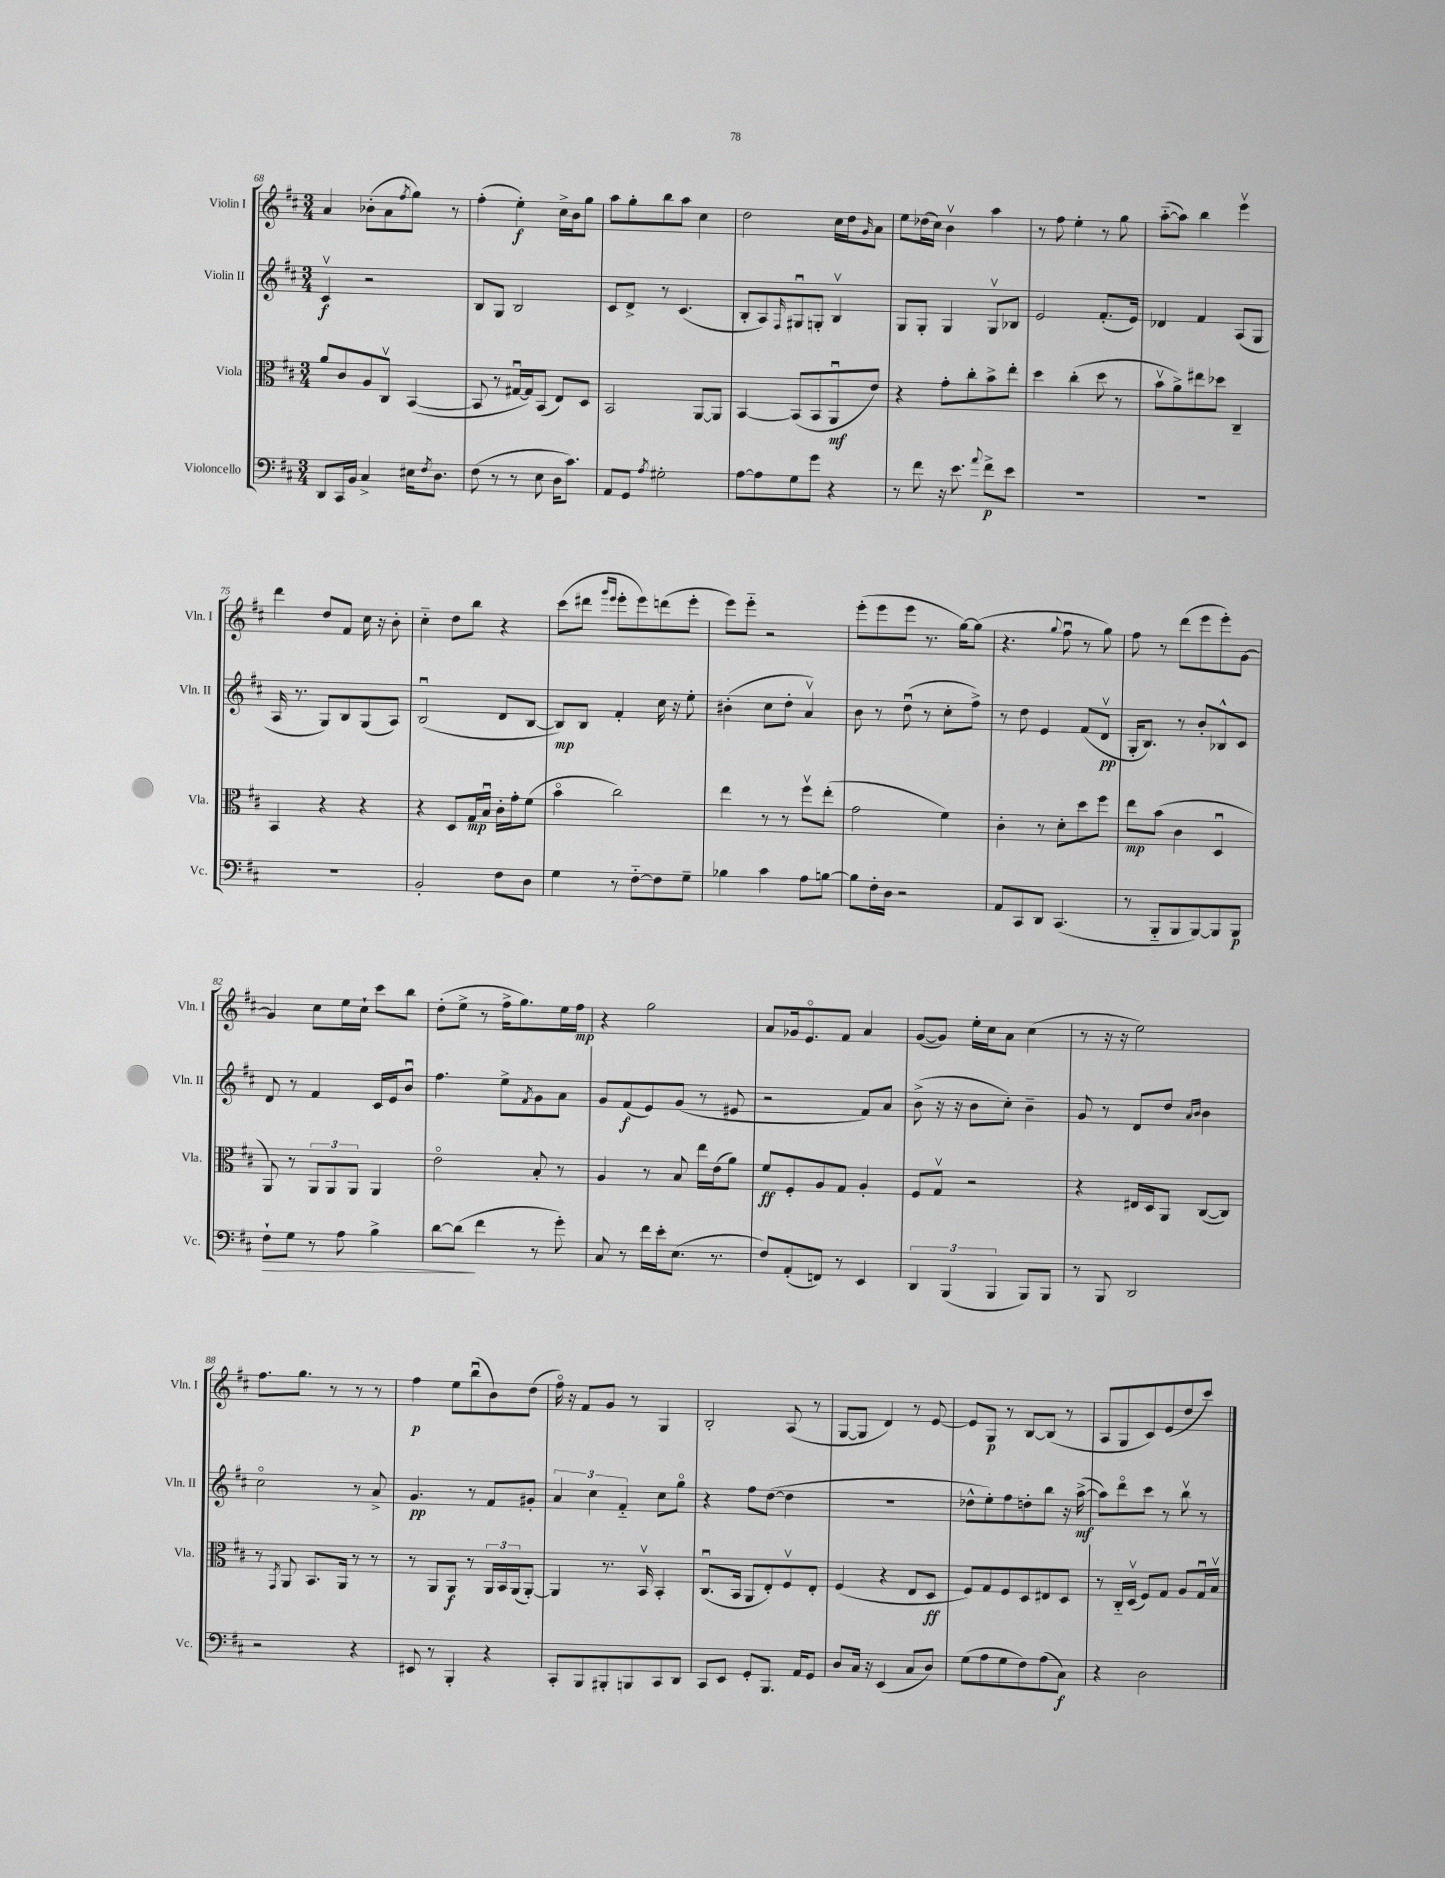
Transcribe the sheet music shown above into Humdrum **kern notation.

**kern	**kern	**kern	**kern
*staff4	*staff3	*staff2	*staff1
*clefF4	*clefC3	*clefG2	*clefG2
*k[f#c#]	*k[f#c#]	*k[f#c#]	*k[f#c#]
*M3/4	*M3/4	*M3/4	*M3/4
8DD	8a	4c#v	4a
16CC#	8c#	.	.
16BB	.	.	.
4C#^	8A	2r	(8b-'
.	8C#v	.	8a
.	.	.	8qff#
16E#	([4BB	.	8gg)
8qF#	.	.	.
8.D	.	.	.
.	.	.	8r
=	=	=	=
(8F#	8BB]	8B	(4ff#'
8r	8r	8G	.
8r	[16G#u	2B	4ee')
.	16G#])	.	.
8E	(8BB	.	.
16D	8E)	.	16cc#^
8.c#)	.	.	16b
.	8D	.	8gg
=	=	=	=
8AA	2BB	8c#	8aa
8GG	.	8d^	8gg'
8qA	.	.	.
2G#'	.	8r	8bb
.	.	(4.c#	8aa
.	[8AA	.	4cc#
.	8AA]	.	.
=	=	=	=
[8A	[4BB	8B'	2dd
8A]	.	8A)	.
.	.	16qqF#	.
8G	(8BB]	8G#u	.
8g	8BB	8G'	.
4r	8AAu	4Bv	16cc#
.	.	.	16dd
.	.	.	16qqg
.	8e)	.	8a
=	=	=	=
8r	4r	8G	8ee
8f#	.	8G'	(16dd-
.	.	.	16cc#)
16r	8g'	4G	4bv
8.e	.	.	.
.	8cc#'	.	.
8qqa	.	.	.
8f#^	8b^	8Gv	4aa
8e	8ee'	8B-	.
=	=	=	=
2.r	4dd	2e	8r
.	.	.	8ff#
.	(4cc#'	.	4ee'
.	8dd	(8.f#'	8r
.	8r	.	8gg
.	.	16e)	.
=	=	=	=
2.r	8bv	4d-	([8aa'~
.	8a^)	.	8aa])
.	8ee#	4f#	4bb
.	8dd-	.	.
.	4C#~	(8A	4eeev
.	.	8G	.
=	=	=	=
2.r	4BB	16A	4ddd
.	.	8.r	.
.	4r	8G)	8dd
.	.	8B	8f#
.	4r	(8G	16cc#
.	.	.	16r
.	.	8A)	8b'
=	=	=	=
2BB'	4r	(2Bu	4cc#'~
.	8D	.	8dd
.	16G	.	8bb
.	16Bu	.	.
8F#	16c#'	8d	4r
.	16g'	.	.
8D	(8f#	[8B	.
=	=	=	=
4G	4bo	8B])	(8ccc#
.	.	8B	8ddd#
.	.	.	16qqggg
.	.	.	16qqeee
8r	2cc#)	4f#'	8eee'
[8F#'~	.	.	8eee)
8F#]	.	16cc#	(8ddd
.	.	16r	.
8G~	.	8ee'	8eee'
=	=	=	=
4B-	4ee	(4b#'	8eee)
.	.	.	8eee'~
4c#	8r	8cc#	2r
.	8r	8dd'	.
8A	8ff#v	4av)	.
[8B	(8ee'	.	.
=	=	=	=
8B]	2g	8b	(8eee'
16F#'	.	8r	8eee
16D	.	.	.
2r	.	(8ddu	8eee
.	.	8r	8.r
.	4f#)	8cc#'	.
.	.	.	[16gg)
.	.	8ff#^)	(8gg]
=	=	=	=
8AA	4c#'	8r	4.r
8CC#	.	8dd	.
8DD	8r	4e	.
.	.	.	8qqgg
(4.CC#	8d'	.	8ff#u
.	8dd	(8f#	8r
.	8ff#	8dv	8gg)
=	=	=	=
8r	8ee	16G'	8ff#
.	.	8.B)	.
8BBB'~	(8b	.	8r
8BBB	4c#	8r	(8ddd
[8BBB)	.	8b'	8eee
8BBB]	4Du	8B-^^	8eee')
8BBB	.	8c#	[8g
=	=	=	=
8F#`	8AA)	8d	4g]
8G	8r	8r	.
8r	12AA	4f#	8cc#
.	12AA	.	.
8A	.	.	16ee
.	12AA	.	.
.	.	.	16cc#`
4B^	4AA	16c#	8ccc#
.	.	16e	.
.	.	8bu	8bb
=	=	=	=
[8d	2eo	4.ff#	(8dd'
(8d]	.	.	8ee^
4f#	.	.	8r
.	.	8ee^	16ff#^
.	.	.	8.gg)
.	.	8qf#	.
8r	8B'	8g	.
8g')	8r	8a	16ee
.	.	.	16ff#
=	=	=	=
8C#	4A	8g	4r
8r	.	(8f#	.
16f#	8r	8e)	2gg
16e'	.	.	.
(8.E	8B	(8g	.
.	16ee	8r	.
8.r	(16e	.	.
.	8a)	8e#	.
=	=	=	=
8F#)	8f#	2r	8a
(8AA'	8F#'	.	16g-
.	.	.	8.eo
8FF)	8A	.	.
8r	8G	.	8f#
4EE	4A'	8f#)	4a
.	.	8a	.
=	=	=	=
6DD	8F#	(8b^	([8g
.	8Gv	16r	8g])
(6BBB	.	.	.
.	.	16r	.
.	2r	8b	16ee'
.	.	.	16cc#
6BBB	.	.	.
.	.	8cc#')	8a
8BBB)	.	4b~	(4cc#
8BBB	.	.	.
=	=	=	=
8r	4r	8g	8r
8BBB	.	8r	16r
.	.	.	16r
2DD	16E#	8d	2ee)
.	16D	.	.
.	8AA	8dd	.
.	.	16qqa	.
.	.	16qqb	.
.	([8C#	4b	.
.	8C#])	.	.
=	=	=	=
2r	8r	2cc#o	8.ff#
.	8qGG	.	.
.	8AA	.	.
.	.	.	8.gg
.	8.BB	.	.
.	.	.	8r
.	16AA	.	.
4r	8r	8r	8r
.	8r	8a^	8r
=	=	=	=
8EE#	8r	4.g	4ff#
8r	8AA	.	.
4BBB'	8AA	.	8ee
.	8r	8r	(8bbu
4r	24AA	8f#	8b)
.	24BB	.	.
.	(24AA	.	.
.	[8AA')	8g#'	(8dd
=	=	=	=
8CC#'	4AA]	6a	16ff#o)
.	.	.	16r
8BBB	.	.	8f#
.	.	6cc#	.
8BBB#'	8.r	.	8g
.	.	6f#'~	.
8BBB	.	.	8r
.	16BBv	.	.
8CC#	4BB'	8cc#	4G
8DD	.	8ggo	.
=	=	=	=
8CC#	(8.C#u	4r	2B'
8EE	.	.	.
.	16BB	.	.
8GG'	8AA	8ff#	.
8.BBB	8E')	([8dd	.
.	8F#v	4dd]	(8A
16AA	.	.	.
8GG	8E'	.	8r
=	=	=	=
8D	(4F#	2.r	[8G
16C#	.	.	8G]
16r	.	.	.
(4EE	4r	.	4d)
8C#	8E	.	8r
8D)	8D	.	[8e
=	=	=	=
(8G	8F#)	8dd-^^	8e]
8A	8G	8ee')	8G
8G	8F#	8ff#	8r
8F#)	8D	8dd'	[8B
(8A	8E#	8bb	(8B]
8C#)	8D	16r	8r
.	.	([16aa^	.
=	=	=	=
4r	8r	8aa])	8A
.	16C#'~	8dddo	8G
.	(16Dv	.	.
2D	8F#)	8ccc#	8c#)
.	8G	8r	(8e
.	8A	8bbv	8dd
.	16Gu	8r	8ccc#)
.	16Bv	.	.
==	==	==	==
*-	*-	*-	*-
